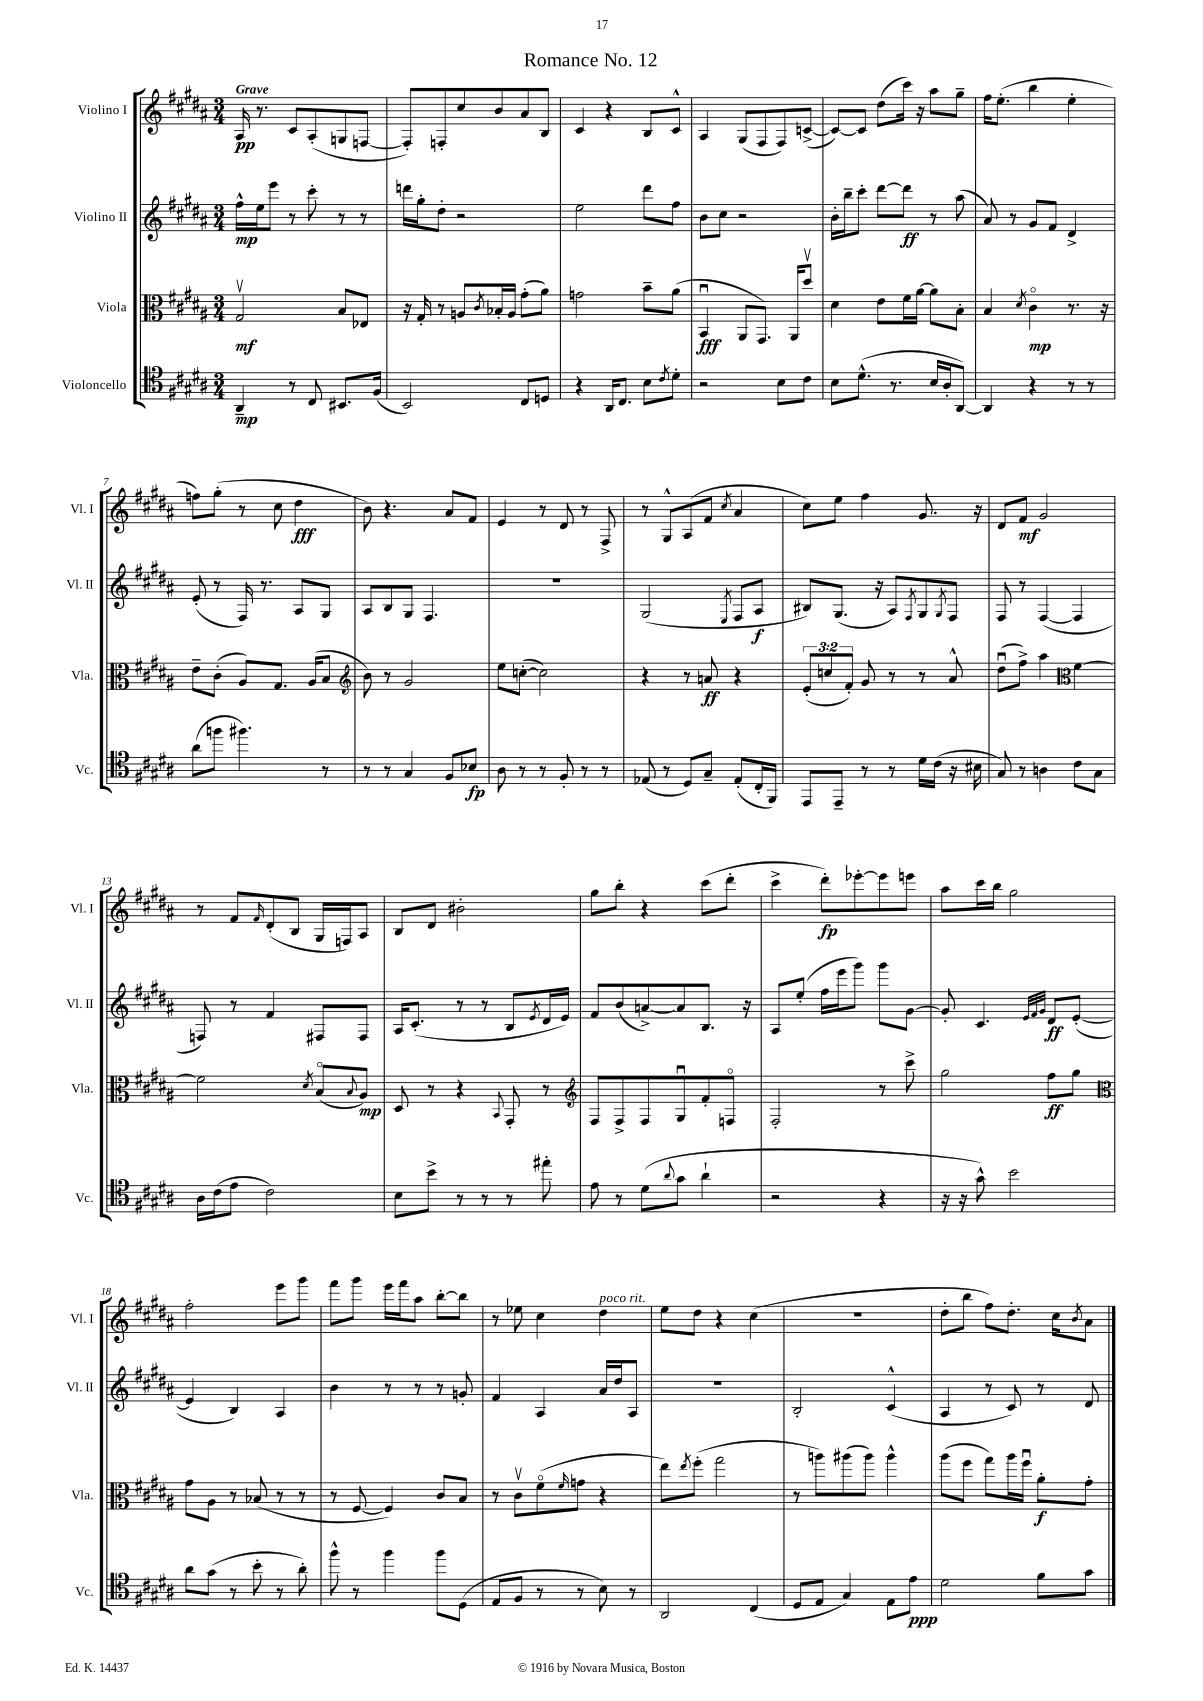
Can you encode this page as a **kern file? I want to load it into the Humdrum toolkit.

**kern	**kern	**kern	**kern
*staff4	*staff3	*staff2	*staff1
*clefC4	*clefC3	*clefG2	*clefG2
*k[f#c#g#d#a#]	*k[f#c#g#d#a#]	*k[f#c#g#d#a#]	*k[f#c#g#d#a#]
*M3/4	*M3/4	*M3/4	*M3/4
4AA#~/	2G#v/	16ff#^^\LL	16A#/
.	.	16ee\J	8.r
.	.	8eee\J	.
8r	.	8r	8c#/L
8C#/	.	8ccc#'\	(8A#'/
8.BB#/L	8B/L	8r	8G/
.	8E-/J	8r	[8F/J
(16F#/Jk	.	.	.
=	=	=	=
2BB/)	16r	16ddd\LL	8F'/]L)
.	16G#'/	16gg#'\J	.
.	8r	8dd#'\J	8F'/
.	8A/L	2r	8cc#/
.	8qc#/	.	.
.	16B-'/L	.	8b/
.	16A/JJ	.	.
8C#/L	(8g#'\L	.	8a#/
8D/J	8a#\J)	.	8B/J
=	=	=	=
4r	2g\	2ee\	4c#/
16AA#/LK	.	.	4r
8.C#/J	.	.	.
8B\L	8b~\L	8ddd#\L	8B/L
8qc#/	.	.	.
8d#'\J	(8a#\J	8ff#\J	8c#^^/J
=	=	=	=
2r	4BBu/	8b\L	4A#/
.	.	8cc#\J	.
.	8AA#/L	2r	(8G#/L
.	8.GG#/J)	.	8F#/
8B\L	.	.	8F#/)
.	16AA#/LK	.	.
8c#\J	8dd#v/J	.	([8c^/J
=	=	=	=
8B\L	4d#\	16b'\LL	8c/_L)
.	.	16bb~\J	.
(8.d#^^\J	.	8ccc#'\J	8c/]J
.	8e\L	[8ddd#\L	(8dd#\L
8.r	.	.	.
.	16f#\L	8ddd#\]J	16ccc#\Jk)
.	[16a#\JJ	.	16r
16B/LL	8a#\]L	8r	8aa#\L
16A#'/J	.	.	.
[8AA#/J)	8B'\J	(8aa#\	8gg#~\J
=	=	=	=
4AA#/]	4B/	8a#/)	16ff#\LK
.	.	.	(8.ee'\J
.	.	8r	.
.	8qd#/	.	.
4r	4c#o\	8g#/L	4bb\
.	.	8f#/J	.
8r	8.r	4d#^/	4ee'\
8r	.	.	.
.	16r	.	.
=	=	=	=
(8a#\L	8e~\L	(8e'/	8ff\L)
8ff\J	(8c#'\J	8r	(8gg#'\J
4.ff#\)	8A#/L)	16F#/)	8r
.	.	8.r	.
.	8.G#/J	.	8cc#\
.	.	8A#/L	4dd#\
.	(16A#/LK	.	.
8r	8B/J	8G#/J	.
=	=	=	=
*	*clefG2	*	*
8r	8b\)	8A#/L	8b\)
8r	8r	8B/	4.r
4G#/	2g#/	8G#/J	.
.	.	4.F#/	.
8F#/L	.	.	8a#/L
8B-/J	.	.	8f#/J
=	=	=	=
8A#\	8ee\L	2.r	4e/
8r	([8cc'\J	.	.
8r	2cc\])	.	8r
8F#'/	.	.	8d#/
8r	.	.	8r
8r	.	.	8F#^/
=	=	=	=
(8E-/	4r	(2G#/	8r
8r	.	.	8G#^^/L
8D#/L)	8r	.	(8A#/
8G#~/J	8a/	.	8f#/J
.	.	8qE/	8qcc#/
(8E-'/L	4r	8F#/L	4a#/
16C#'/L	.	8A#/J	.
16FF#/JJ)	.	.	.
=	=	=	=
8EE/L	(12e'/L	8B#/L)	8cc#\L)
.	12cc/	.	.
8EE~/J	.	(8.G#/J	8ee\J
.	12f#'/J)	.	.
8r	8g#/	.	4ff#\
.	.	16r	.
8r	8r	8A#/L)	.
.	.	8qF#/	.
16d#\LL	8r	8G#/	8.g#/
(16c#\JJ	.	.	.
.	.	8qG#/	.
16r	8a#^^/	8F#/J	.
16B#\	.	.	16r
=	=	=	=
8G#/)	(8dd#u\L	8F#/	8d#/L
8r	8ff#^\J)	8r	8f#/J
4A\	4aa#\	([4F#/	2g#/
*	*clefC3	*	*
8c#\L	[4f#\	4F#/]	.
8G#\J	.	.	.
=	=	=	=
16A#\LL	2f#\]	8F/)	8r
(16c#\J	.	.	.
8e\J	.	8r	8f#/L
.	.	.	16qqf#/
2c#\)	.	4f#/	(8d#'/
.	.	.	8B/J
.	8qd#/	.	.
.	(8Bo/L	8F#/L	16G#/LL
.	.	.	16F/J)
.	8qqB/	.	.
.	8A#/J)	8F#/J	8A#/J
=	=	=	=
8B\L	8D#/	16A#/LK	8B/L
.	.	(8.c#'/J	.
8b^\J	8r	.	8d#/J
8r	4r	8r	2b#'\
8r	.	8r	.
.	8qqBB/	.	.
8r	8GG#'/	8B/L	.
.	.	8qe/	.
8ee#'\	8r	16d#/L	.
.	.	16e/JJ)	.
=	=	=	=
*	*clefG2	*	*
8e\	8F#/L	8f#/L	8gg#\L
8r	8F#^/	(8b/	8bb'\J
(8d#\L	8F#/	[8a^/)	4r
8qqa#/	.	.	.
8g#\J	8G#u/	8a/]	.
4a#`\	8f#'/	8.B/J	(8ccc#\L
.	8Fo/J	.	8ddd#'\J
.	.	16r	.
=	=	=	=
2r	2F#'/	8A#/L	4ccc#^\
.	.	(8ee'/J	.
.	.	16ff#\LL	8ddd#'\L)
.	.	16eee\J	.
.	.	8ggg#\J)	[8eee-'\
4r	8r	8ggg#\L	8eee-\]
.	8ccc#^\	[8g#\J	8eee\J
=	=	=	=
16r	2gg#\	8g#'/]	8aa#\L
16r	.	.	.
8g#^^\)	.	4.c#/	16ccc#\L
.	.	.	16bb\JJ
2b\	.	.	2gg#\
.	.	32qqe/LLL	.
.	.	32qqf#/	.
.	.	32qqg#/JJJ	.
.	8ff#\L	8d#/L	.
.	8gg#\J	([8e'/J	.
=	=	=	=
*	*clefC3	*	*
8a#\L	8g#\L	4e/]	2ff#'\
(8g#\J	8A#\J	.	.
8r	8r	4B/)	.
8b'\	(8B-/	.	.
8r	8r	4A#/	8eee\L
8a#'\)	8r	.	8ggg#\J
=	=	=	=
8ff#^^\	8r	4b\	8fff#\L
8r	[8F#/	.	8ggg#\J
4ff#\	4F#/])	8r	16eee\LL
.	.	.	16fff#\J
.	.	8r	8aa#\J
8ff#\L	8c#/L	8r	[8bb'\L
(8D#\J	8B/J	8g'/	8bb\]J
=	=	=	=
8E/L	8r	4f#/	8r
8F#/J	8c#v\L	.	8ee-\
8r	(8f#o\	4A#/	4cc#\
.	16qqf#/	.	.
8r	8g\J	.	.
8B\)	4r	16a#/LL	4dd#\
.	.	16dd#/J	.
8r	.	8A#/J	.
=	=	=	=
2AA#/	8ee\L)	2.r	8ee\L
.	8qee/	.	.
.	(8ff#'\J	.	8dd#\J
.	2gg#\	.	4r
(4C#/	.	.	(4cc#\
=	=	=	=
8D#/L	8r	2B'/	2.r
8E/J	8aa\L)	.	.
4G#/)	(8aa#\	.	.
.	8aa#\J)	.	.
8E\L	4aa#^^\	(4c#^^/	.
8e\J	.	.	.
=	=	=	=
2d#\	(8aa#\L	4A#/	8dd#'\L
.	8ff#\J	.	8bb\J
.	8gg#\L)	8r	8ff#\L)
.	16aa#\L	8c#/)	8.dd#'\J
.	16ff#u\JJ	.	.
8f#\L	8a#'\L	8r	.
.	.	.	16cc#\LK
.	.	.	8qb/
8g#\J	8g#'\J	8d#/	8a#\J
==	==	==	==
*-	*-	*-	*-
